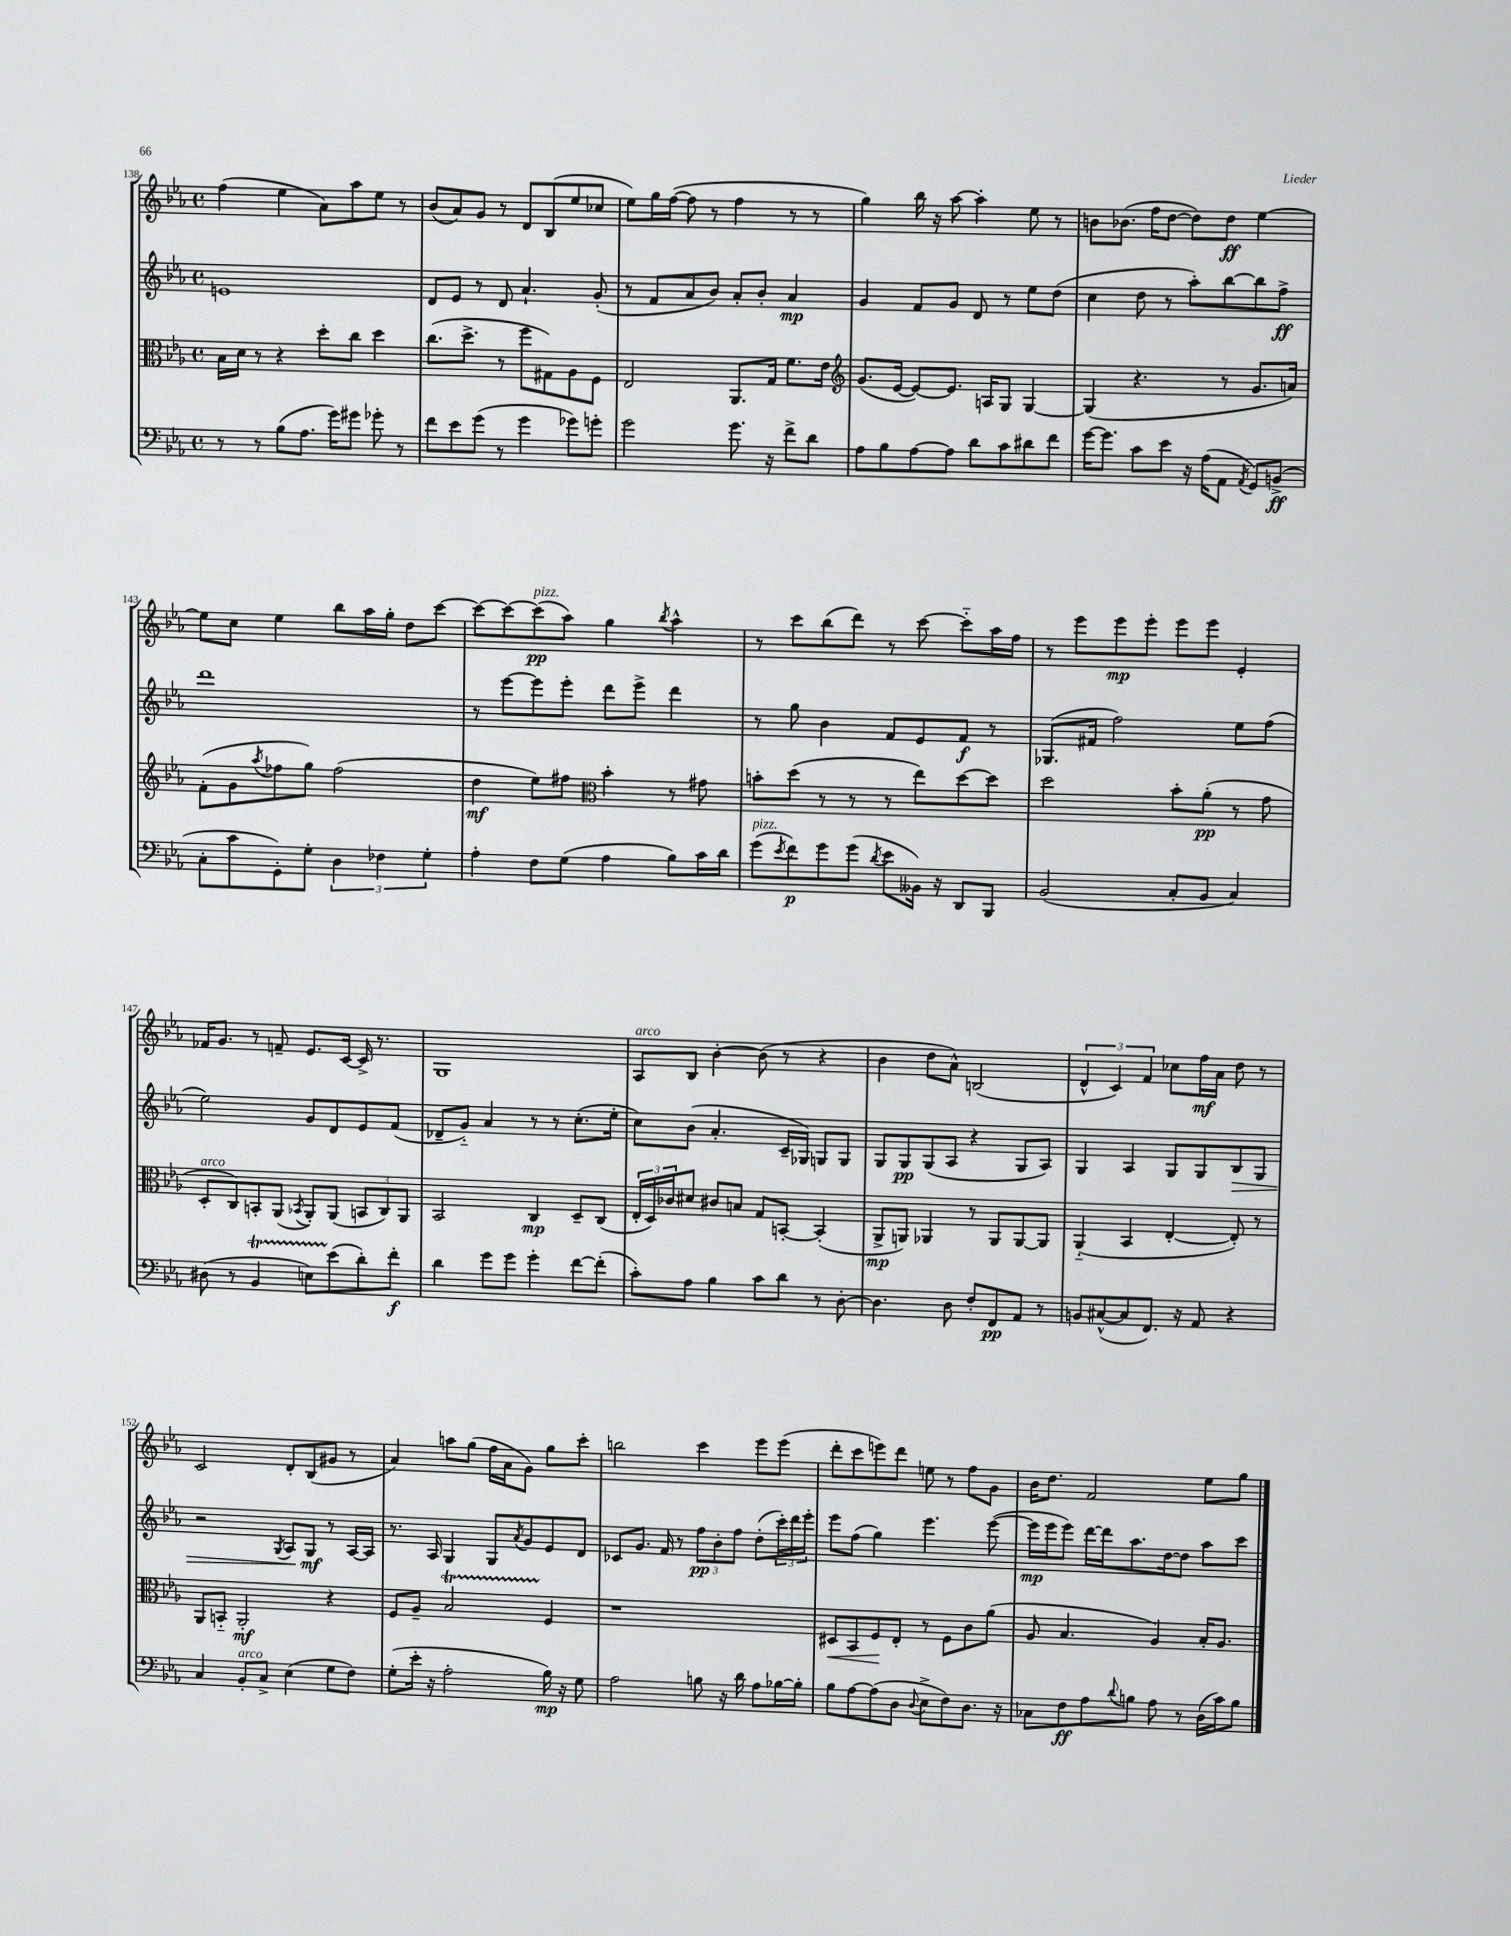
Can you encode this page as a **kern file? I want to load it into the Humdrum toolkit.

**kern	**dynam	**kern	**dynam	**kern	**dynam	**kern	**dynam
*part4	*part4	*part3	*part3	*part2	*part2	*part1	*part1
*staff4	*staff4	*staff3	*staff3	*staff2	*staff2	*staff1	*staff1
*clefF4	*	*clefC3	*	*clefG2	*	*clefG2	*
*k[b-e-a-]	*	*k[b-e-a-]	*	*k[b-e-a-]	*	*k[b-e-a-]	*
*M4/4	*	*M4/4	*	*M4/4	*	*M4/4	*
*met(c)	*	*met(c)	*	*met(c)	*	*met(c)	*
=138	=138	=138	=138	=138	=138	=138	=138
8r	.	16B-\LL	.	1en	.	(4ff\	.
.	.	16d\JJ	.	.	.	.	.
8r	.	8r	.	.	.	.	.
(8B-\L	.	4r	.	.	.	4ee-\	.
8.A-\J	.	.	.	.	.	.	.
.	.	8dd'\L	.	.	.	8a-\L)	.
16g\KL)	.	.	.	.	.	.	.
8g#X\J	.	8cc\J	.	.	.	8aa-\	.
8g-X'\	.	4dd\	.	.	.	8ee-\J	.
8r	.	.	.	.	.	8r	.
=139	=139	=139	=139	=139	=139	=139	=139
8f\L	.	(8.cc\L	.	8d/L	.	(8b-/L	.
8e-\	.	.	.	8e-/J	.	8a-/)	.
.	.	8.dd^\J	.	.	.	.	.
(8g\J	.	.	.	8r	.	8g/J	.
8r	.	8r	.	8d/	.	8r	.
4g\	.	8ff\L	.	4.a-`/	.	8d/L	.
.	.	8G#X\)	.	.	.	(8B-/	.
8g-X\L)	.	8A-\	.	.	.	8ee-/	.
8gn'\J	.	8F\J	.	(8g'/	.	8cc-X/J	.
=140	=140	=140	=140	=140	=140	=140	=140
2g\	.	2E-/	.	8r	.	8ee-\L)	.
.	.	.	.	8f/L	.	16gg\L	.
.	.	.	.	.	.	([16ff\JJ	.
.	.	.	.	8a-/	.	8ff\]	.
.	.	.	.	8b-/J)	.	8r	.
8.g\	.	8.AA-/L	.	8a-'/L	.	4ff\	.
.	.	.	.	8b-'/J	.	.	.
16r	.	16G/Jk	.	.	.	.	.
8f^\L	.	8.f\L	.	4a-/	mp	8r	.
8d\J	.	.	.	.	.	8r	.
.	.	16e-\Jk	.	.	.	.	.
=141	=141	=141	=141	=141	=141	=141	=141
*	*	*clefG2	*	*	*	*	*
8A-\L	.	(8.g/L	.	4g/	.	4gg\)	.
8B-\	.	.	.	.	.	.	.
.	.	[16e-/Jk	.	.	.	.	.
[8A-\	.	8e-/L_)	.	8f/L	.	16bb-\	.
.	.	.	.	.	.	16r	.
8A-\J]	.	8.e-/J]	.	8g/J	.	[8aa-\	.
8d\L	.	.	.	8d/	.	4aa-'\]	.
.	.	16An/KL	.	.	.	.	.
8c\	.	8G/J	.	8r	.	.	.
8d#X\	.	[4G/	.	8ee-\L	.	8ee-\	.
8f\J	.	.	.	(8dd\J	.	8r	.
=142	=142	=142	=142	=142	=142	=142	=142
[16g\KL	.	(4G/]	.	4cc\	.	8bn\L	.
8.g\J]	.	.	.	.	.	.	.
.	.	.	.	.	.	(8.b-X\J	.
8c\L	.	4.r	.	8dd\	.	.	.
.	.	.	.	.	.	16ff\KL	.
8e-\J	.	.	.	8r	.	[8dd\J	.
16r	.	.	.	8aa-'\L)	.	8dd\L])	.
(16A-\KL	.	.	.	.	.	.	.
8AA-\J	.	8r	.	[8bb-\	.	8dd\J	ff
8qAA-/	.	.	.	.	.	.	.
8GG/L)	.	8.g/L	.	8bb-\]	.	[4ee-\	.
(8BBn^/J	ff	.	.	8ff^\J	ff	.	.
.	.	16an/Jk)	.	.	.	.	.
!!LO:LB:g=z
=143	=143	=143	=143	=143	=143	=143	=143
8C'\L	.	(8f'\L	.	1ddd	.	8ee-\L]	.
8c\	.	8g\	.	.	.	8cc\J	.
.	.	8qaa-/	.	.	.	.	.
8GG'\)	.	8ff-X\	.	.	.	4ee-\	.
8G'\J	.	8gg\J)	.	.	.	.	.
6D\	.	(2ff-\	.	.	.	8bb-\L	.
.	.	.	.	.	.	16aa-\L	.
6F-X\	.	.	.	.	.	.	.
.	.	.	.	.	.	16gg'\JJ	.
.	.	.	.	.	.	8dd\L	.
6G'\	.	.	.	.	.	.	.
.	.	.	.	.	.	[8ccc\J	.
=144	=144	=144	=144	=144	=144	=144	=144
4A-'\	.	4dd\	mf	8r	.	8ccc\L_	.
.	.	.	.	[8eee-\L	.	8ccc\_	.
!	!	!	!	!	!	!LO:TX:a:i:t=pizz.	!
8F\L	.	8ee-\L)	.	8eee-\]	.	(8ccc\]	pp
(8G\J	.	8ff#X\J	.	8eee-'\J	.	8aa-\J)	.
*	*	*clefC3	*	*	*	*	*
4A-\	.	4b-'\	.	8ddd\L	.	4gg\	.
.	.	.	.	8eee-^\J	.	.	.
.	.	.	.	.	.	8qbb-/	.
8B-\L)	.	8r	.	4ddd\	.	4aa-^^\	.
16c\L	.	8g#X\	.	.	.	.	.
16d\JJ	.	.	.	.	.	.	.
=145	=145	=145	=145	=145	=145	=145	=145
!LO:TX:a:i:t=pizz.	!	!	!	!	!	!	!
(8g\L	.	8bn'\L	.	8r	.	8r	.
8qe-/	.	.	.	.	.	.	.
8f\)	p	(8dd\J	.	8gg\	.	8ccc\L	.
8g\	.	8r	.	4b-\	.	(8bb-\	.
(8g\J	.	8r	.	.	.	8ddd\J)	.
8qd/	.	.	.	.	.	.	.
8e-\L	.	8r	.	8f/L	.	8r	.
16BB--X\Jk)	.	8ee-\L)	.	8e-/	.	[8ccc\	.
16r	.	.	.	.	.	.	.
8DD/L	.	[8dd\	.	8f/J	f	8ccc\L]	.
8BBB-/J	.	8dd\J]	.	8r	.	16aa-\L	.
.	.	.	.	.	.	16ff\JJ	.
=146	=146	=146	=146	=146	=146	=146	=146
(2BB-/	.	2dd\	.	(8.G-X/L	.	8r	.
.	.	.	.	.	.	8eee-\L	.
.	.	.	.	16f#X/Jk	.	.	.
.	.	.	.	2ff\)	.	8eee-\	mp
.	.	.	.	.	.	8eee-'\J	.
8C'/L	.	8b-'\L	.	.	.	8eee-\L	.
8BB-/J	.	(8a-'\J	pp	.	.	8eee-\J	.
4C/)	.	8r	.	8ee-\L	.	4e-'/	.
.	.	8g\	.	(8ff\J	.	.	.
!!LO:LB:g=z
=147	=147	=147	=147	=147	=147	=147	=147
!	!	!LO:TX:a:i:t=arco	!	!	!	!	!
(8D#X\	.	8D'/L	.	2ee-\)	.	16f-X/KL	.
.	.	.	.	.	.	8.g/J	.
8r	.	8C/)	.	.	.	.	.
4BB-T/	.	8BBn'/	.	.	.	8r	.
.	.	(8AA-/J	.	.	.	8fn~/	.
.	.	8qBB-X/	.	.	.	.	.
8EnTTT\L)	.	8AA-'/L)	.	8g/L	.	8.e-/L	.
(8e-\	.	(8AA-/J	.	8d/	.	.	.
.	.	.	.	.	.	[16c/Jk	.
8d'\)	.	12BBn/L	.	8e-/	.	16c^/]	.
.	.	.	.	.	.	8.r	.
.	.	12C/)	.	.	.	.	.
8f'\J	f	.	.	(8f/J	.	.	.
.	.	12AA-/J	.	.	.	.	.
=148	=148	=148	=148	=148	=148	=148	=148
4d\	.	2BB-/	.	8d-X~/L	.	1G	.
.	.	.	.	8g/J)	.	.	.
8g\L	.	.	.	4a-/	.	.	.
8g\J	.	.	.	.	.	.	.
4g'\	.	4C/	mp	8r	.	.	.
.	.	.	.	8r	.	.	.
[8f\L	.	8D~/L	.	(8.cc'\L	.	.	.
(8f'\J]	.	(8C/J	.	.	.	.	.
.	.	.	.	16ee-'\Jk	.	.	.
=149	=149	=149	=149	=149	=149	=149	=149
!	!	!	!	!	!	!LO:TX:a:i:t=arco	!
8c'\L)	.	24E-'/LL	.	8cc\L)	.	8A-/L	.
.	.	24D/)	.	.	.	.	.
.	.	24c-X/J	.	.	.	.	.
8A-\J	.	8d#X/J	.	(8b-\J	.	8B-/J	.
4B-\	.	8c#X/L	.	4.a-'/	.	[4b-'\	.
.	.	8Bn/J	.	.	.	.	.
8c\L	.	8G/L	.	.	.	(8b-\]	.
8d\J	.	[8BBn'/J	.	16c~/LL	.	8r	.
.	.	.	.	16G-X/JJ)	.	.	.
8r	.	(4BB'/]	.	8Gn/L	.	4r	.
[8D'\	.	.	.	8G/J	.	.	.
=150	=150	=150	=150	=150	=150	=150	=150
4.D\]	.	8AA-^/L	mp	8G/L	.	4b-\	.
.	.	8AAn/J)	.	8G/	pp	.	.
.	.	4AA-X/	.	(8G/	.	8dd\L	.
8D\	.	.	.	8A-/J	.	8a-^^\J)	.
8F'/L	.	8r	.	4r	.	(2Bn/	.
8FF/	pp	8AA-/L	.	.	.	.	.
8AA-/J	.	[8AA-/	.	8G/L	.	.	.
8r	.	8AA-/J]	.	8A-/J)	.	.	.
=151	=151	=151	=151	=151	=151	=151	=151
8BBn/L	.	(4AA-/	.	4G/	.	6d^^/	.
([8C#X^^/	.	.	.	.	.	.	.
.	.	.	.	.	.	6c/)	.
8C#/]	.	4BB-/	.	4A-/	.	.	.
.	.	.	.	.	.	6f/	.
8.FF/J)	.	.	.	.	.	.	.
.	.	[4E-'/	.	8G/L	.	8cc-X\L	.
16r	.	.	.	.	.	.	.
8AA-/	.	.	.	8G/	.	16ff\L	mf
.	.	.	.	.	.	16a-\JJ	.
!	!	!	!	!	!LO:HP:b	!	!
4r	.	8E-'/])	.	8B-/	>	8dd\	.
.	.	8r	.	8G/J	.	8r	.
!!LO:LB:g=z
=152	=152	=152	=152	=152	=152	=152	=152
4C/	.	8AA-/L	.	2r	.	2c/	.
.	.	8BBn/J	.	.	.	.	.
!LO:TX:a:i:t=arco	!	!	!	!	!	!	!
8BB-'/L	.	2AA-'/	mf	.	.	.	.
8C^/J	.	.	.	.	.	.	.
.	.	.	.	8qG/	.	.	.
(4E-\	.	.	.	8A-/L	.	8d'/L	.
.	.	.	.	8G/J	mf	(8B-/	.
8G\L	.	4r	.	8r	]	8g#X/J	.
8F\J)	.	.	.	[16A-/LL	.	8r	.
.	.	.	.	16A-/JJ]	.	.	.
=153	=153	=153	=153	=153	=153	=153	=153
(8G'\L	.	8F/L	.	8.r	.	4a-/)	.
16e-'\Jk	.	8A-~/J	.	.	.	.	.
16r	.	.	.	16A-/	.	.	.
2A-'\	.	2B-T/	.	4G/	.	8aan\L	.
.	.	.	.	.	.	(8gg\J	.
.	.	.	.	8G/L	.	16ff\LL	.
.	.	.	.	.	.	16a-\J	.
.	.	.	.	8qa-/	.	.	.
.	.	.	.	8g/	.	8g\J)	.
16B-\)	mp	4F/	.	8e-/	.	8gg\L	.
16r	.	.	.	.	.	.	.
8G\	.	.	.	8d/J	.	8ccc'\J	.
=154	=154	=154	=154	=154	=154	=154	=154
2A-\	.	1r	.	8c-X/L	.	2bbn\	.
.	.	.	.	8.g/J	.	.	.
.	.	.	.	16f/	.	.	.
.	.	.	.	8r	.	.	.
8Bn\	.	.	.	12ff\L	pp	4ccc\	.
.	.	.	.	12b-'\	.	.	.
16r	.	.	.	.	.	.	.
.	.	.	.	12ff\J	.	.	.
16d\	.	.	.	.	.	.	.
8A-\L	.	.	.	(8dd'\L	.	8eee-\L	.
[16B-X\L	.	.	.	24ccc'\L)	.	(8eee-\J	.
.	.	.	.	24ddd\	.	.	.
16B-'\JJ]	.	.	.	.	.	.	.
.	.	.	.	24eee-'\JJ	.	.	.
=155	=155	=155	=155	=155	=155	=155	=155
!	!	!	!LO:HP:b	!	!	!	!
8B-\L	.	8D#X/L	<	8eee-\L	.	8ddd'\L	.
[8A-\	.	8BB-/	.	(8ff\J	.	8ccc\	.
(8A-\]	.	8F/	.	4gg\)	.	8eeen\)	.
8D\J	.	8E-'/J	[	.	.	8ddd\J	.
8qqD/	.	.	.	.	.	.	.
8E-^\L	.	8r	.	4.eee-\	.	8een\	.
8F\)	.	8F\L	.	.	.	8r	.
8.D\J	.	8c\	.	.	.	8ff\L	.
.	.	(8a-\J	.	([8eee-\	.	8g\J	.
16r	.	.	.	.	.	.	.
=156	=156	=156	=156	=156	=156	=156	=156
8C-X\L	.	8A-/	.	16eee-\LL]	mp	16b-\KL	.
.	.	.	.	16eee-\J	.	8.dd\J	.
8F\	ff	4.B-/	.	8eee-\J)	.	.	.
8A-\	.	.	.	[16ddd\LL	.	2f/	.
.	.	.	.	16ddd\J]	.	.	.
8qqd/	.	.	.	.	.	.	.
8Bn\J	.	.	.	8.aa-\	.	.	.
8A-\	.	4A-/)	.	.	.	.	.
.	.	.	.	[16dd\k	.	.	.
8r	.	.	.	8dd\J]	.	.	.
(16D\LL	.	16B-'/KL	.	8aa-\L	.	8ee-\L	.
16c\J)	.	8.A-/J	.	.	.	.	.
8B\J	.	.	.	8ccc\J	.	8gg\J	.
==	==	==	==	==	==	==	==
*-	*-	*-	*-	*-	*-	*-	*-
